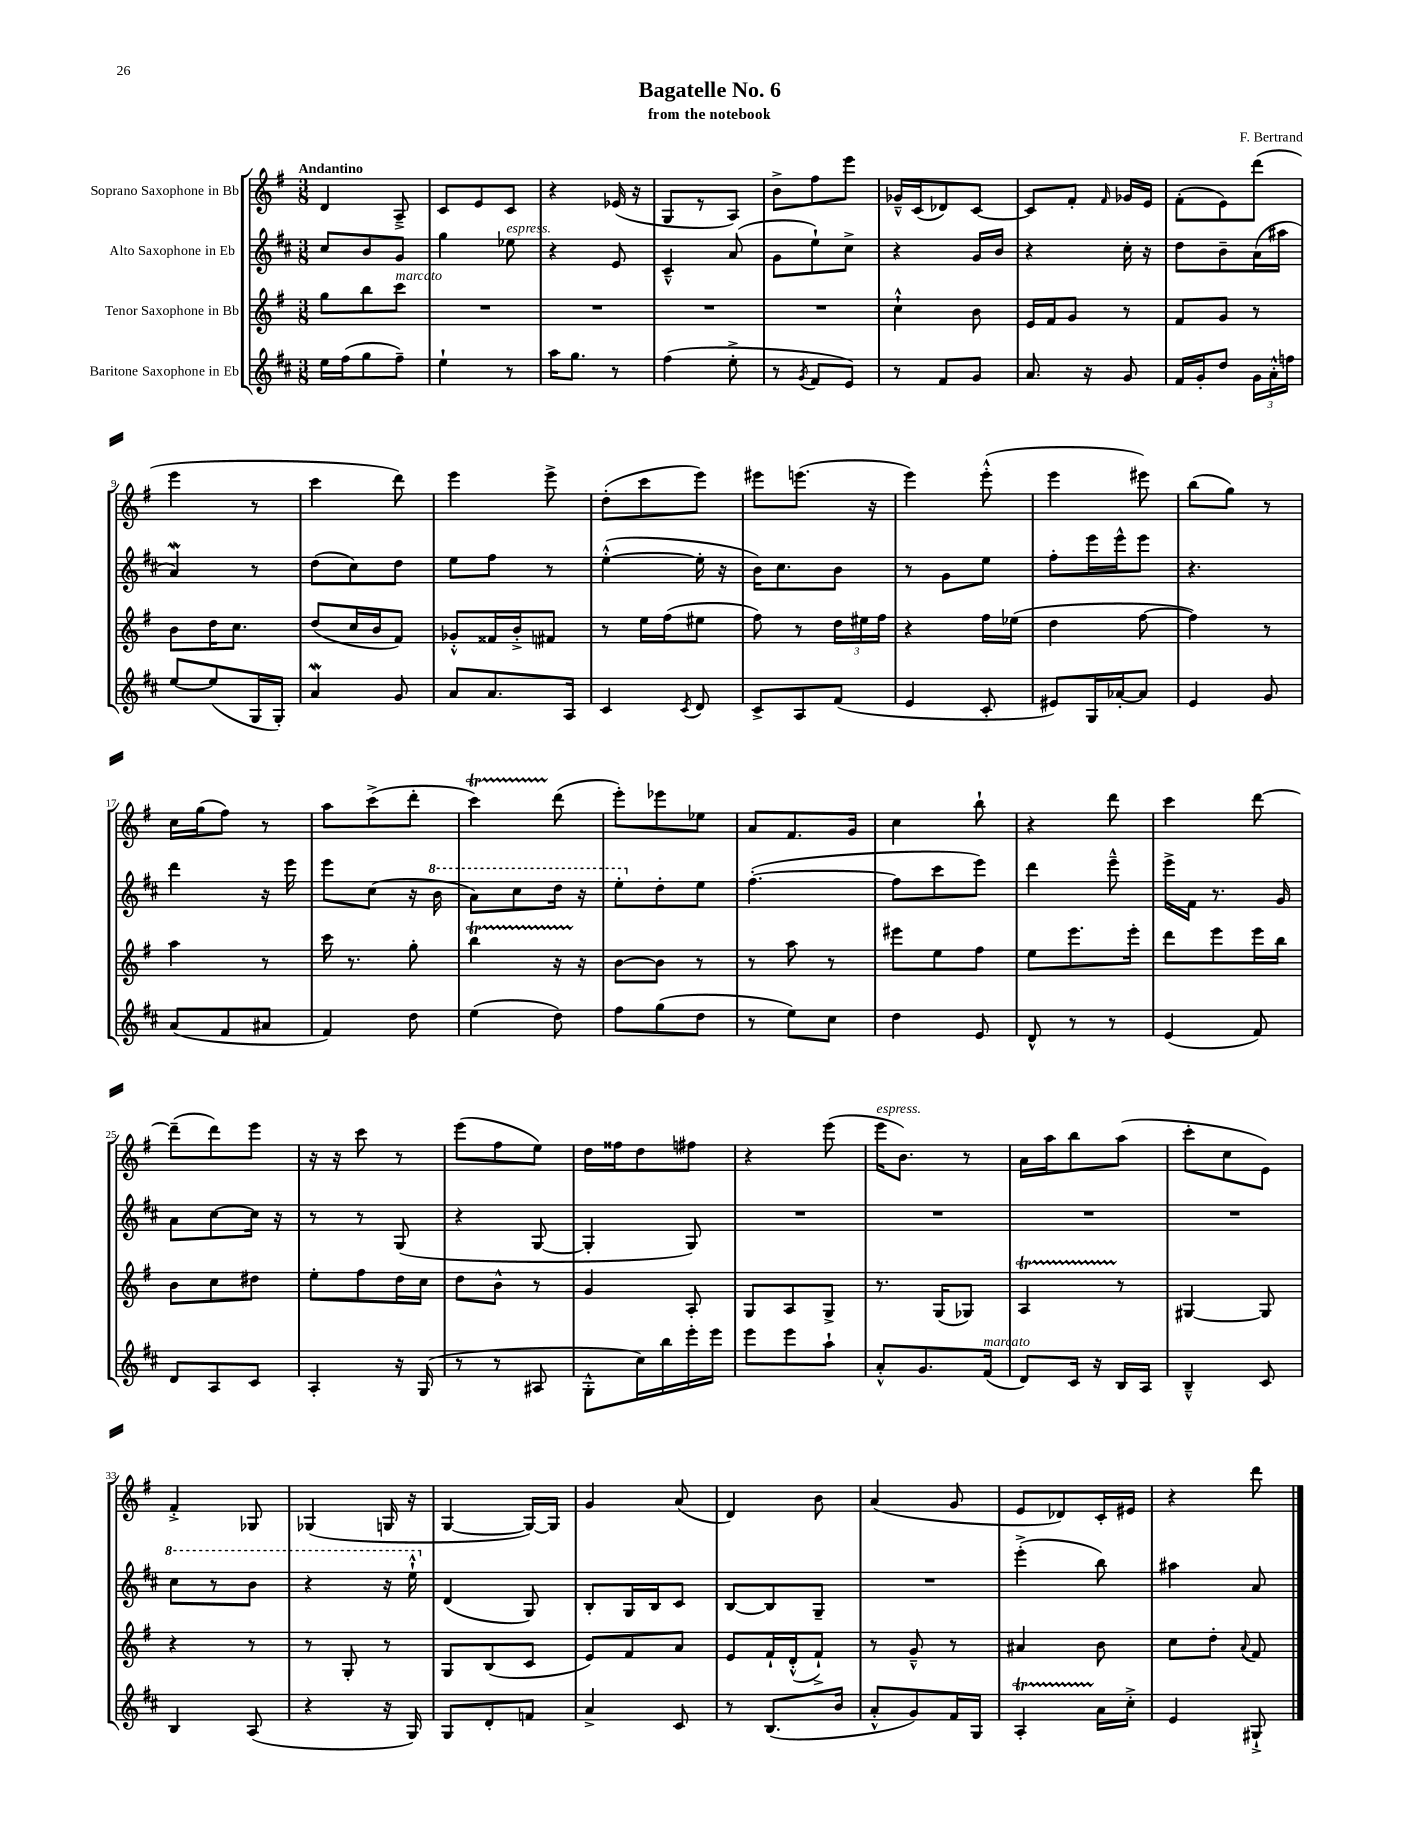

**kern	**kern	**kern	**kern
*staff4	*staff3	*staff2	*staff1
*clefG2	*clefG2	*clefG2	*clefG2
*k[f#c#]	*k[f#]	*k[f#c#]	*k[f#]
*M3/8	*M3/8	*M3/8	*M3/8
16ee	8gg	8cc#	4d
(16ff#	.	.	.
8gg	8bb	8b	.
8ff#~)	8ccc	8g	8A~^
=	=	=	=
4ee`	4.r	4gg	8c
.	.	.	8e
8r	.	8ee-	8c
=	=	=	=
16aa	4.r	4r	4r
8.gg	.	.	.
8r	.	8e	(16e-
.	.	.	16r
=	=	=	=
(4ff#	4.r	4c#~^^	8G
.	.	.	8r
8ee'^	.	(8a	8A)
=	=	=	=
8r	4.r	8g	8b^
8qg	.	.	.
8f#	.	8ee`)	8ff#
8e)	.	8cc#^	8eee
=	=	=	=
8r	4cc`^^	4r	16g-~^^
.	.	.	(16c
8f#	.	.	8d-)
8g	8b	16g	[8c
.	.	16b	.
=	=	=	=
8.a	16e	4r	8c]
.	16f#	.	.
.	8g	.	8f#'
16r	.	.	.
.	.	.	16qqf#
8g	8r	16cc#'	16g-
.	.	16r	16e
=	=	=	=
16f#	8f#	8dd	(8f#'
16g'	.	.	.
8dd	8g	8b~	8e)
24g	8r	(16a	(8ddd
24a'^^	.	.	.
.	.	16aa#	.
24ff	.	.	.
=	=	=	=
[8ee	8b	4a)	4eee
(8ee]	16dd	.	.
.	8.cc	.	.
16G	.	8r	8r
16G')	.	.	.
=	=	=	=
4a	(8dd	(8dd	4ccc
.	16cc	8cc#)	.
.	16b	.	.
8g	8f#)	8dd	8ddd)
=	=	=	=
8a	8g-'^^	8ee	4eee
8.a	16f##	8ff#	.
.	16b'^	.	.
.	8f#	8r	8eee^
16A	.	.	.
=	=	=	=
4c#	8r	([4ee'^^	(8dd'
.	16ee	.	8ccc
.	(16ff#	.	.
8qc#	.	.	.
8d	8ee#	16ee']	8eee)
.	.	16r	.
=	=	=	=
8c#^	8ff#)	16b)	8eee#
.	.	8.cc#	.
8A	8r	.	(8.eee
(8f#	24dd	8b	.
.	24ee#	.	.
.	.	.	16r
.	24ff#	.	.
=	=	=	=
4e	4r	8r	4eee)
.	.	8g	.
8c#'	16ff#	8ee	(8eee'^^
.	(16ee-	.	.
=	=	=	=
8e#)	4dd	8ff#'	4eee
16G	.	16eee	.
[16a-'	.	16eee^^	.
8a-]	[8ff#	8eee	8eee#)
=	=	=	=
4e	4ff#])	4.r	(8bb
.	.	.	8gg)
8g	8r	.	8r
=	=	=	=
(8a	4aa	4ddd	16cc
.	.	.	(16gg
8f#	.	.	8ff#)
8a#	8r	16r	8r
.	.	16eee	.
=	=	=	=
4f#)	16ccc	8eee	8aa
.	8.r	.	.
.	.	(8cc#	(8ccc^
8dd	8gg'	16r	8ddd'
.	.	16bb	.
=	=	=	=
(4ee	4bb	8aa)	4ccc)
.	.	8ccc#	.
8dd)	16r	16ddd	(8ddd
.	16r	16r	.
=	=	=	=
8ff#	[8b	8eee'	8eee')
(8gg	8b]	8dd'	8eee-
8dd	8r	8ee	8ee-
=	=	=	=
8r	8r	([4.ff#'	8a
8ee)	8aa	.	8.f#
8cc#	8r	.	.
.	.	.	16g
=	=	=	=
4dd	8eee#	8ff#]	4cc
.	8ee	8ccc#	.
8e	8ff#	8eee)	8bb`
=	=	=	=
8d^^	8ee	4ddd	4r
8r	8.eee	.	.
8r	.	8eee~^^	8ddd
.	16eee'	.	.
=	=	=	=
(4e	8ddd	16eee^	4ccc
.	.	16f#	.
.	8eee	8.r	.
8f#)	16eee	.	[8ddd
.	16bb	16g	.
=	=	=	=
8d	8b	8a	(8ddd~]
8A	8cc	[8cc#	8ddd)
8c#	8dd#	16cc#]	8eee
.	.	16r	.
=	=	=	=
4A'	8ee'	8r	16r
.	.	.	16r
.	8ff#	8r	8ccc
16r	16dd	(8G	8r
(16G	16cc	.	.
=	=	=	=
8r	8dd	4r	(8eee
8r	8b^^	.	8ff#
8A#	8r	[8G	8ee)
=	=	=	=
8G'^^	4g	4G']	16dd
.	.	.	16ff##
16cc#)	.	.	8dd
16bb	.	.	.
16eee'	8A'	8G)	8ff#
16eee	.	.	.
=	=	=	=
8eee	8G	4.r	4r
8eee	8A	.	.
8aa`	8G^	.	(8eee
=	=	=	=
8a'^^	8.r	4.r	16eee
.	.	.	8.b)
8.g	.	.	.
.	(16G	.	.
.	8G-)	.	8r
(16f#	.	.	.
=	=	=	=
8d)	4A	4.r	16a
.	.	.	16aa
16c#	.	.	8bb
16r	.	.	.
16B	8r	.	(8aa
16A	.	.	.
=	=	=	=
4B~^^	[4G#	4.r	8ccc'
.	.	.	8cc
8c#	8G#]	.	8e)
=	=	=	=
4B	4r	8ccc#	4f#'^
.	.	8r	.
(8A	8r	8bb	8G-
=	=	=	=
4r	8r	4r	(4G-
.	8G'	.	.
16r	8r	16r	16G
16G)	.	16eee`^^	16r
=	=	=	=
8G	8G	(4d	[4G
8d'	(8B	.	.
8f	8c	8G)	16G_)
.	.	.	16G]
=	=	=	=
4a^	8e)	8B'	4g
.	8f#	16G	.
.	.	16B	.
8c#	8a	8c#	(8a
=	=	=	=
8r	8e	[8B	4d)
(8.B	16f#`	8B]	.
.	(16d'^^	.	.
.	8f#`^)	8G~	8b
16b	.	.	.
=	=	=	=
8a'^^	8r	4.r	(4a
8g)	8g~^^	.	.
16f#	8r	.	8g
16G	.	.	.
=	=	=	=
4A'	4a#	(4eee'^	8e
.	.	.	8d-)
16a	8b	8bb)	16c'
16cc#'^	.	.	16e#
=	=	=	=
4e	8cc	4aa#	4r
.	8dd'	.	.
.	8qqa	.	.
8G#`^	8f#	8a	8ddd
==	==	==	==
*-	*-	*-	*-
